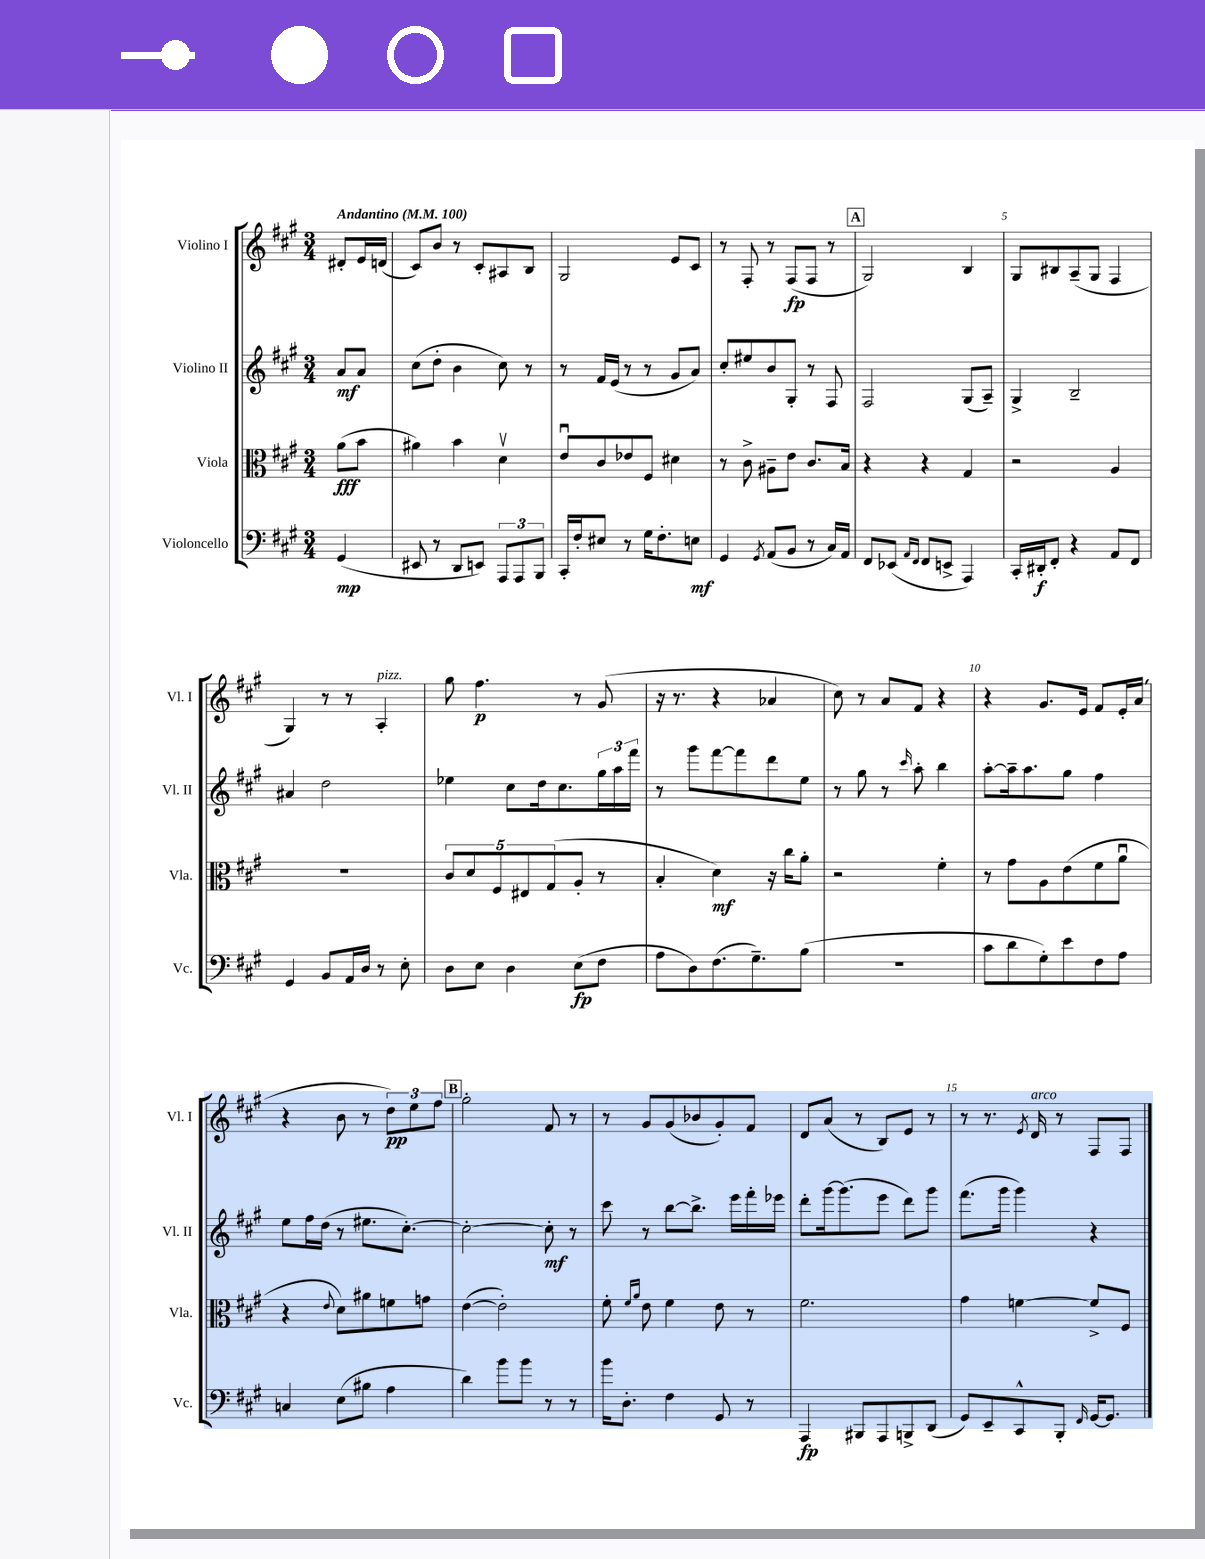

**kern	**dynam	**kern	**dynam	**kern	**dynam	**kern	**dynam
*part4	*part4	*part3	*part3	*part2	*part2	*part1	*part1
*staff4	*staff4	*staff3	*staff3	*staff2	*staff2	*staff1	*staff1
*I"Violoncello	*	*I"Viola	*	*I"Violino II	*	*I"Violino I	*
*I'Vc.	*	*I'Vla.	*	*I'Vl. II	*	*I'Vl. I	*
*clefF4	*	*clefC3	*	*clefG2	*	*clefG2	*
*k[f#c#g#]	*	*k[f#c#g#]	*	*k[f#c#g#]	*	*k[f#c#g#]	*
*M3/4	*	*M3/4	*	*M3/4	*	*M3/4	*
*MM100	*	*MM100	*	*MM100	*	*MM100	*
=	=	=	=	=	=	=	=
!	!	!	!	!	!	!LO:TX:a:B:t=Andantino	!
(4GG#/	mp	(8a\L	fff	8a/L	mf	8d#X'/L	.
.	.	8b\J	.	8a/J	.	16e/L	.
.	.	.	.	.	.	(16dn/JJ	.
=1	=1	=1	=1	=1	=1	=1	=1
8EE#X/	.	4a#X\)	.	(8cc#\L	.	8c#/L)	.
8r	.	.	.	8dd'\J	.	8b/J	.
8DD/L	.	4b\	.	4b\	.	8r	.
8EEn/J)	.	.	.	.	.	8c#'/L	.
12AAA/L	.	4dv\	.	8cc#\)	.	8A#X/	.
12AAA/	.	.	.	.	.	.	.
.	.	.	.	8r	.	8B/J	.
12BBB/J	.	.	.	.	.	.	.
=2	=2	=2	=2	=2	=2	=2	=2
16CC#'/LL	.	8eu/L	.	8r	.	2G#/	.
16F#'/J	.	.	.	.	.	.	.
8E#X/J	.	8c#/	.	16f#/LL	.	.	.
.	.	.	.	(16e/JJ	.	.	.
8r	.	8e-X/	.	8r	.	.	.
16G#\KL	.	8F#/J	.	8r	.	.	.
8.F#'\	.	.	.	.	.	.	.
.	.	4d#X\	.	8g#/L	.	8e/L	.
8En\J	mf	.	.	8a/J)	.	8c#/J	.
=3	=3	=3	=3	=3	=3	=3	=3
4GG#/	.	8r	.	8cc#'/L	.	8r	.
.	.	8c#^\	.	8ee#X/	.	8F#'/	.
8qGG#/	.	.	.	.	.	.	.
(8AA/L	.	8A#X~\L	.	8b/	.	8r	.
8BB/J	.	8e\J	.	8G#'/J	.	(8F#/L	fp
8r	.	8.c#/L	.	8r	.	8F#/J	.
16C#/LL)	.	.	.	8F#/	.	8r	.
16AA/JJ	.	16B/Jk	.	.	.	.	.
!!LO:REH:place=s1:t=A
=4	=4	=4	=4	=4	=4	=4	=4
8FF#/L	.	4r	.	2F#/	.	2G#/)	.
(8EE-X/J	.	.	.	.	.	.	.
16qqAA/LL	.	.	.	.	.	.	.
16qqFF#/JJ	.	.	.	.	.	.	.
8FF#/L	.	4r	.	.	.	.	.
8EEn^/J	.	.	.	.	.	.	.
4AAA/)	.	4G#/	.	(8G#/L	.	4B/	.
.	.	.	.	8A~/J)	.	.	.
=5	=5	=5	=5	=5	=5	=5	=5
16CC#'/LL	.	2r	.	4G#^/	.	8G#/L	.
16DD#X'/J	f	.	.	.	.	.	.
8FF#'/J	.	.	.	.	.	8B#X/	.
4r	.	.	.	2B~/	.	(8A~/	.
.	.	.	.	.	.	8G#/J	.
8AA/L	.	4A/	.	.	.	4F#/	.
8FF#/J	.	.	.	.	.	.	.
!!LO:LB:g=z
=6	=6	=6	=6	=6	=6	=6	=6
4GG#/	.	2.r	.	4a#X/	.	4G#/)	.
8BB/L	.	.	.	2dd\	.	8r	.
16AA/L	.	.	.	.	.	8r	.
16D/JJ	.	.	.	.	.	.	.
!	!	!	!	!	!	!LO:TX:a:i:t=pizz.	!
8r	.	.	.	.	.	4A'/	.
8E'\	.	.	.	.	.	.	.
=7	=7	=7	=7	=7	=7	=7	=7
8D\L	.	10c#/L	.	4ee-X\	.	8gg#\	.
.	.	10d/	.	.	.	.	.
8E\J	.	.	.	.	.	4.ff#\	p
.	.	10F#/	.	.	.	.	.
4D\	.	.	.	8cc#\L	.	.	.
.	.	10E#X/	.	.	.	.	.
.	.	.	.	16dd\k	.	.	.
.	.	(10G#/	.	.	.	.	.
.	.	.	.	8.cc#\	.	.	.
(8E\L	fp	8A'/J	.	.	.	8r	.
8F#\J	.	8r	.	24gg#\L	.	(8g#/	.
.	.	.	.	24aa\	.	.	.
.	.	.	.	24fff#\JJ	.	.	.
=8	=8	=8	=8	=8	=8	=8	=8
8A\L	.	4B'/	.	8r	.	16r	.
.	.	.	.	.	.	8.r	.
8D\)	.	.	.	8ggg#\L	.	.	.
(8.F#\	.	4d\)	mf	[8fff#\	.	4r	.
.	.	.	.	8fff#\]	.	.	.
8.G#~\)	.	.	.	.	.	.	.
.	.	16r	.	8ddd\	.	4a-X/	.
.	.	16cc#\KL	.	.	.	.	.
(8B\J	.	8a'\J	.	8ee\J	.	.	.
=9	=9	=9	=9	=9	=9	=9	=9
2.r	.	2r	.	8r	.	8cc#\)	.
.	.	.	.	8gg#\	.	8r	.
.	.	.	.	8r	.	8a/L	.
.	.	.	.	16qqccc#/	.	.	.
.	.	.	.	8aa'\	.	8f#/J	.
.	.	4f#'\	.	4bb\	.	4r	.
=10	=10	=10	=10	=10	=10	=10	=10
8c#\L	.	8r	.	[8aa'\L	.	4r	.
8d\	.	8g#\L	.	16aa~\k]	.	.	.
.	.	.	.	8.aa\	.	.	.
8G#'\)	.	8A\	.	.	.	8.g#/L	.
8e\	.	(8e\	.	8gg#\J	.	.	.
.	.	.	.	.	.	16e/Jk	.
8F#\	.	8f#\	.	4ff#\	.	8f#/L	.
8A\J	.	8au\J	.	.	.	16e'/L	.
.	.	.	.	.	.	(16a/JJ	.
!!LO:LB:g=z
=11	=11	=11	=11	=11	=11	=11	=11
4Cn/	.	4r	.	8ee\L	.	4r	.
.	.	.	.	16ff#\L	.	.	.
.	.	.	.	(16dd\JJ	.	.	.
.	.	8qqe/	.	.	.	.	.
(8E\L	.	8d\L)	.	8r	.	8b\	.
8B#X\J	.	8a#X\	.	8.ee#X\L	.	8r	.
4A\	.	8fn\	.	.	.	12dd\L)	pp
.	.	.	.	[8.cc#'\J)	.	.	.
.	.	.	.	.	.	12ee\	.
.	.	8gn\J	.	.	.	.	.
.	.	.	.	.	.	12ff#\J	.
!!LO:REH:place=s1:t=B
=12	=12	=12	=12	=12	=12	=12	=12
4d\)	.	([4e\	.	2cc#'\_	.	2gg#'\	.
8b\L	.	2e'\])	.	.	.	.	.
8b\J	.	.	.	.	.	.	.
8r	.	.	.	8cc#'\]	mf	8f#/	.
8r	.	.	.	8r	.	8r	.
=13	=13	=13	=13	=13	=13	=13	=13
16b\KL	.	8f#'\	.	8ccc#\	.	8r	.
8.D'\J	.	.	.	.	.	.	.
.	.	16qqf#/LL	.	.	.	.	.
.	.	16qqa/JJ	.	.	.	.	.
.	.	8e\	.	8r	.	8g#/L	.
4F#\	.	4f#\	.	[8bb\L	.	(8g#/	.
.	.	.	.	8.bb^\J]	.	8b-X/	.
8GG#/	.	8e\	.	.	.	8g#'/)	.
.	.	.	.	16eee\LL	.	.	.
8r	.	8r	.	16fff#'\	.	8f#/J	.
.	.	.	.	16eee-X\JJ	.	.	.
=14	=14	=14	=14	=14	=14	=14	=14
4AAA/	fp	2.f#\	.	8ddd'\L	.	8d/L	.
.	.	.	.	[16ggg#\k	.	(8a/J	.
.	.	.	.	(8.ggg#\]	.	.	.
8BBB#X/L	.	.	.	.	.	8r	.
8AAA/	.	.	.	8eee\J	.	8B/L)	.
8BBBn^/	.	.	.	8ddd\L)	.	8e/J	.
(8DD/J	.	.	.	8ggg#\J	.	8r	.
=15	=15	=15	=15	=15	=15	=15	=15
8GG#/L)	.	4g#\	.	(8.fff#\L	.	8r	.
8EE~/	.	.	.	.	.	8.r	.
.	.	.	.	16ggg#\Jk	.	.	.
8CC#^^/	.	[4fn\	.	4ggg#\)	.	.	.
.	.	.	.	.	.	8qe/	.
!	!	!	!	!	!	!LO:TX:a:i:t=arco	!
.	.	.	.	.	.	16d/	.
8BBB'/J	.	.	.	.	.	8r	.
16qqFF#/	.	.	.	.	.	.	.
[16GG#/KL	.	8f^/L]	.	4r	.	8F#/L	.
8.GG#/J]	.	.	.	.	.	.	.
.	.	8F#/J	.	.	.	8F#/J	.
==	==	==	==	==	==	==	==
*-	*-	*-	*-	*-	*-	*-	*-
